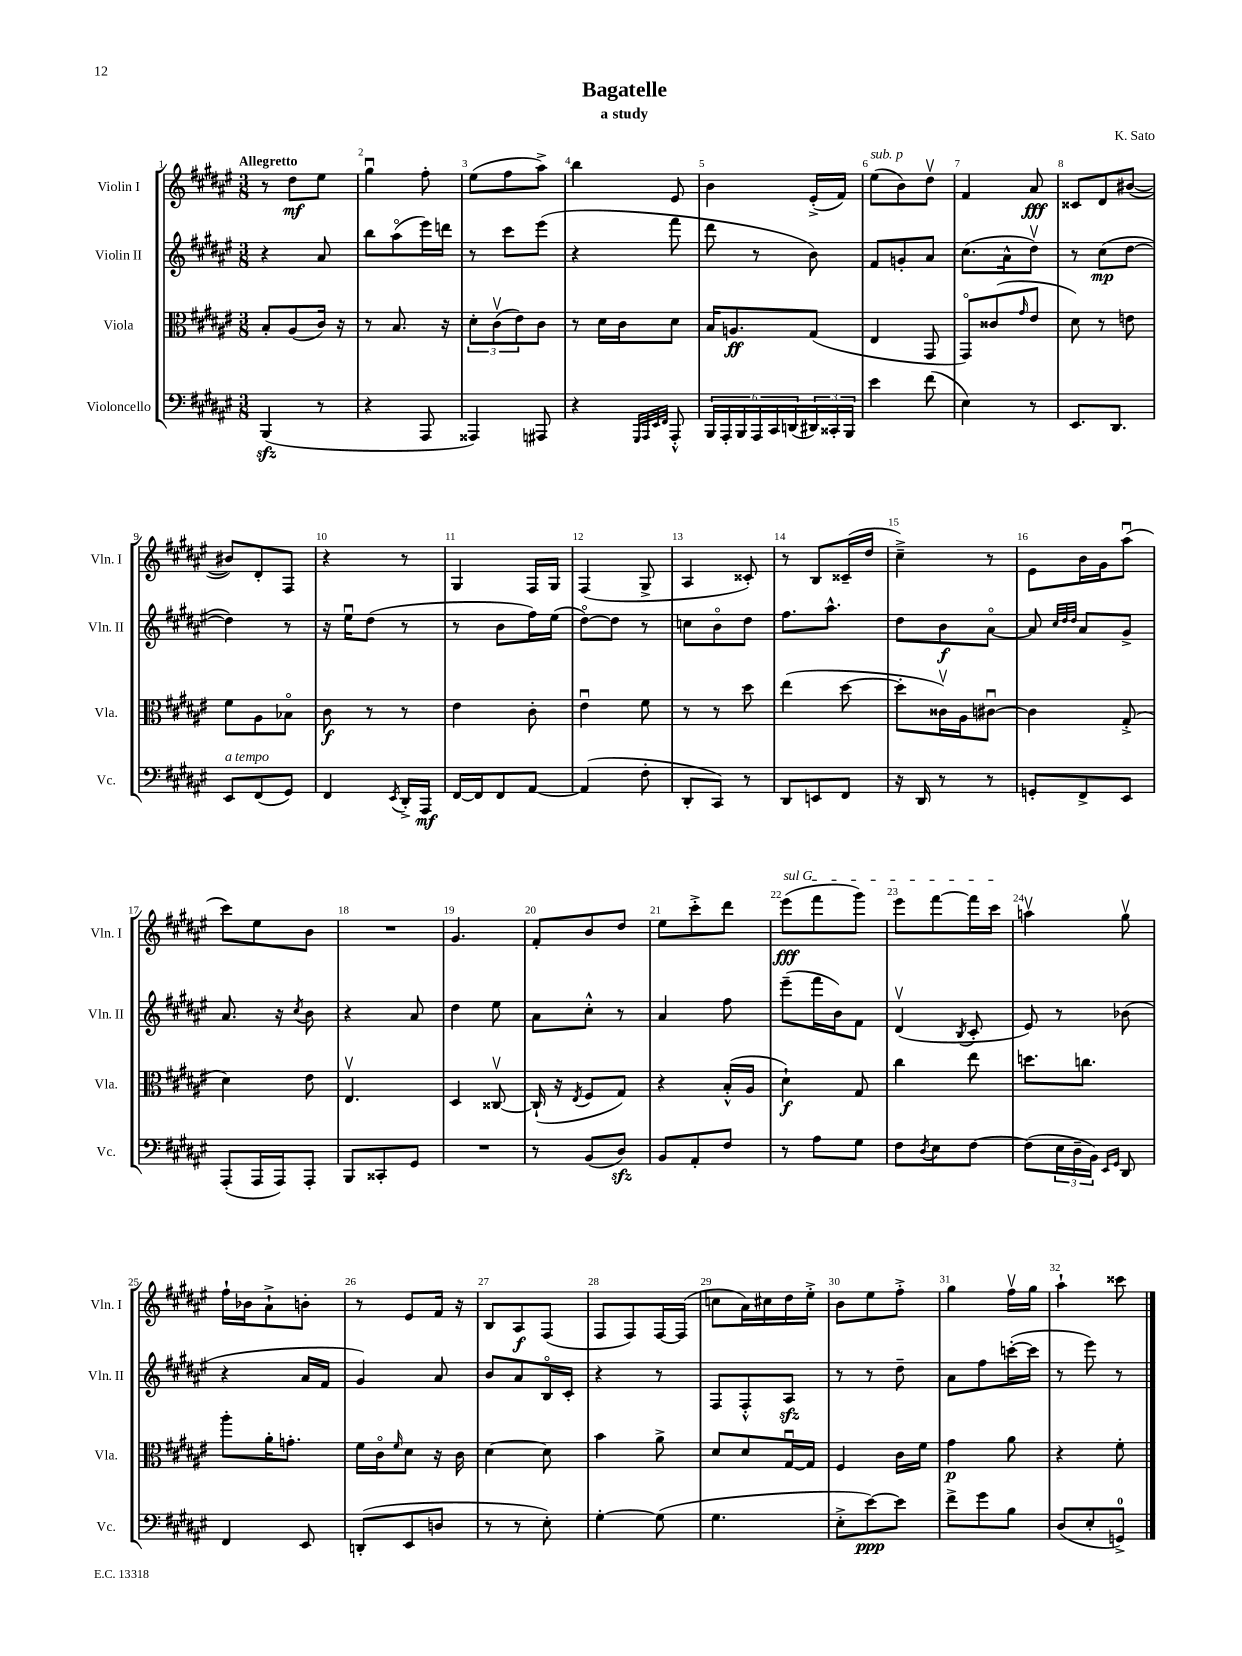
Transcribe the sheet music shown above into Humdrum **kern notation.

**kern	**dynam	**kern	**dynam	**kern	**dynam	**kern	**dynam
*part4	*part4	*part3	*part3	*part2	*part2	*part1	*part1
*staff4	*staff4	*staff3	*staff3	*staff2	*staff2	*staff1	*staff1
*I"Violoncello	*	*I"Viola	*	*I"Violin II	*	*I"Violin I	*
*I'Vc.	*	*I'Vla.	*	*I'Vln. II	*	*I'Vln. I	*
*clefF4	*	*clefC3	*	*clefG2	*	*clefG2	*
*k[f#c#g#d#a#e#]	*	*k[f#c#g#d#a#e#]	*	*k[f#c#g#d#a#e#]	*	*k[f#c#g#d#a#e#]	*
*M3/8	*	*M3/8	*	*M3/8	*	*M3/8	*
=1	=1	=1	=1	=1	=1	=1	=1
!	!	!	!	!	!	!LO:TX:a:B:t=Allegretto	!
(4BBBzz/	.	8B'/L	.	4r	.	8r	.
.	.	(8A#/	.	.	.	8dd#\L	mf
8r	.	16c#/Jk)	.	8a#/	.	8ee#\J	.
.	.	16r	.	.	.	.	.
=2	=2	=2	=2	=2	=2	=2	=2
4r	.	8r	.	8bb\L	.	4gg#u\	.
.	.	8.B/	.	(8aa#\	.	.	.
8AAA#/	.	.	.	16eee#\L)	.	8ff#'\	.
.	.	16r	.	16dddn\JJ	.	.	.
=3	=3	=3	=3	=3	=3	=3	=3
4AAA##X/)	.	12d#'\L	.	8r	.	(8ee#\L	.
.	.	(12c#v\	.	.	.	.	.
.	.	.	.	8ccc#\L	.	8ff#\	.
.	.	12e#\)	.	.	.	.	.
8AAA#X/	.	8c#\J	.	(8eee#\J	.	8aa#^\J)	.
=4	=4	=4	=4	=4	=4	=4	=4
4r	.	8r	.	4r	.	4bb\	.
.	.	16d#\LL	.	.	.	.	.
.	.	16c#\J	.	.	.	.	.
32qqGGG#/LLL	.	.	.	.	.	.	.
32qqAAA#/	.	.	.	.	.	.	.
32qqEE#/	.	.	.	.	.	.	.
32qqFF#/JJJ	.	.	.	.	.	.	.
8AAA#'^^/	.	8d#\J	.	8fff#\	.	8e#/	.
=5	=5	=5	=5	=5	=5	=5	=5
24BBB/LL	.	16B/KL	.	8ddd#\	.	4b\	.
24AAA#'/	.	.	.	.	.	.	.
.	.	8.An/	ff	.	.	.	.
24BBB/	.	.	.	.	.	.	.
24AAA#/	.	.	.	8r	.	.	.
24CC#/	.	.	.	.	.	.	.
(24DDn/	.	.	.	.	.	.	.
24DD#X/)	.	(8G#/J	.	8b\)	.	(16e#'^/LL	.
24CC##X'/	.	.	.	.	.	.	.
.	.	.	.	.	.	16f#/JJ)	.
24BBB/JJ	.	.	.	.	.	.	.
=6	=6	=6	=6	=6	=6	=6	=6
!	!	!	!	!	!	!LO:TX:a:i:t=sub. p	!
4e#\	.	4E#/	.	8f#/L	.	(8ee#\L	.
.	.	.	.	8gn'/	.	8b\)	.
(8f#\	.	8GG#/	.	8a#/J	.	8dd#v\J	.
=7	=7	=7	=7	=7	=7	=7	=7
4E#\)	.	8GG#/L)	.	(8.cc#\L	.	4f#/	.
.	.	(8c##X/	.	.	.	.	.
.	.	.	.	16a#^^\k	.	.	.
.	.	16qqg#/	.	.	.	.	.
8r	.	8e#/J	.	8dd#v\J)	.	8a#/	fff
=8	=8	=8	=8	=8	=8	=8	=8
8.EE#/L	.	8d#\)	.	8r	.	8c##X/L	.
.	.	8r	.	(8cc#\L	mp	8d#/	.
8.DD#/J	.	.	.	.	.	.	.
.	.	8en\	.	[8dd#\J	.	([8b#X/J	.
!!LO:LB:g=z
=9	=9	=9	=9	=9	=9	=9	=9
!LO:TX:a:i:t=a tempo	!	!	!	!	!	!	!
8EE#/L	.	8f#\L	.	4dd#\])	.	8b#X/L])	.
(8FF#/	.	8A#\	.	.	.	8d#'/	.
8GG#/J)	.	8B-X\J	.	8r	.	8F#/J	.
=10	=10	=10	=10	=10	=10	=10	=10
4FF#/	.	8c#\	f	16r	.	4r	.
.	.	.	.	16ee#u\KL	.	.	.
.	.	8r	.	(8dd#\J	.	.	.
8qEE#/	.	.	.	.	.	.	.
16DD#'^/LL	.	8r	.	8r	.	8r	.
16AAA#/JJ	mf	.	.	.	.	.	.
=11	=11	=11	=11	=11	=11	=11	=11
[16FF#/LL	.	4e#\	.	8r	.	4G#/	.
16FF#/J]	.	.	.	.	.	.	.
8FF#/	.	.	.	8b\L	.	.	.
[8AA#/J	.	8c#'\	.	16ff#\L)	.	16F#/LL	.
.	.	.	.	(16ee#\JJ	.	16G#/JJ	.
=12	=12	=12	=12	=12	=12	=12	=12
(4AA#/]	.	4e#u\	.	[8dd#\L)	.	(4F#/	.
.	.	.	.	8dd#\J]	.	.	.
8F#'\	.	8f#\	.	8r	.	8G#^/	.
=13	=13	=13	=13	=13	=13	=13	=13
8DD#'/L	.	8r	.	8ccn\L	.	4A#/	.
8CC#/J)	.	8r	.	8b\	.	.	.
8r	.	8dd#\	.	8dd#\J	.	8c##X'/)	.
=14	=14	=14	=14	=14	=14	=14	=14
8DD#/L	.	(4ee#\	.	8.ff#\L	.	8r	.
8EEn/	.	.	.	.	.	8B/L	.
.	.	.	.	8.aa#^^\J	.	.	.
8FF#/J	.	[8dd#\	.	.	.	(16c##X~/L	.
.	.	.	.	.	.	16dd#/JJ	.
=15	=15	=15	=15	=15	=15	=15	=15
16r	.	8dd#'\L]	.	8dd#\L	.	4cc#~^\)	.
16DD#/	.	.	.	.	.	.	.
8r	.	16c##Xv\L)	.	8b\	f	.	.
.	.	16A#\J	.	.	.	.	.
8r	.	[8c#Xu\J	.	[8a#\J	.	8r	.
=16	=16	=16	=16	=16	=16	=16	=16
8GGn'/L	.	4c#\]	.	8a#/]	.	8e#\L	.
.	.	.	.	32qqcc#/LLL	.	.	.
.	.	.	.	32qqdd#/	.	.	.
.	.	.	.	32qqdd#/JJJ	.	.	.
8FF#^/	.	.	.	8a#/L	.	16b\L	.
.	.	.	.	.	.	16g#\J	.
8EE#/J	.	(8G#'^/	.	8g#^/J	.	(8aa#u\J	.
!!LO:LB:g=z
=17	=17	=17	=17	=17	=17	=17	=17
(8AAA#'/L	.	4d#\)	.	8.a#/	.	8ccc#\L)	.
16AAA#/L	.	.	.	.	.	8ee#\	.
16AAA#/J)	.	.	.	16r	.	.	.
.	.	.	.	8qcc#/	.	.	.
8AAA#'/J	.	8e#\	.	8b\	.	8b\J	.
=18	=18	=18	=18	=18	=18	=18	=18
8BBB/L	.	4.E#v/	.	4r	.	4.r	.
8CC##X'/	.	.	.	.	.	.	.
8GG#/J	.	.	.	8a#/	.	.	.
=19	=19	=19	=19	=19	=19	=19	=19
4.r	.	4D#/	.	4dd#\	.	4.g#/	.
.	.	[8C##Xv/	.	8ee#\	.	.	.
=20	=20	=20	=20	=20	=20	=20	=20
8r	.	(16C##`/]	.	8a#\L	.	8f#'/L	.
.	.	16r	.	.	.	.	.
.	.	8qE#/	.	.	.	.	.
(8BB/L	.	8F#/L	.	8cc#'^^\J	.	8b/	.
8D#zz/J)	.	8G#/J)	.	8r	.	8dd#/J	.
=21	=21	=21	=21	=21	=21	=21	=21
8BB/L	.	4r	.	4a#/	.	8ee#\L	.
8AA#'/	.	.	.	.	.	8ccc#'^\	.
8F#/J	.	(16B'^^/LL	.	8ff#\	.	8ddd#\J	.
.	.	16A#/JJ	.	.	.	.	.
=22	=22	=22	=22	=22	=22	=22	=22
!	!	!	!	!	!	!LO:TX:a:i:t=sul G	!
8r	.	4d#`\)	f	(8eee#~\L	.	(8eee#\L	fff
8A#\L	.	.	.	16fff#\L	.	8fff#\	.
.	.	.	.	16b\J)	.	.	.
8G#\J	.	8G#/	.	8f#\J	.	8ggg#\J)	.
=23	=23	=23	=23	=23	=23	=23	=23
8F#\L	.	4cc#\	.	(4d#v/	.	8eee#\L	.
8qD#/	.	.	.	.	.	.	.
8E#\	.	.	.	.	.	[8fff#\	.
.	.	.	.	8qB/	.	.	.
[8F#\J	.	8ee#\	.	8c#'/	.	16fff#\L]	.
.	.	.	.	.	.	16ccc#\JJ	.
=24	=24	=24	=24	=24	=24	=24	=24
(8F#\L]	.	8.ddn\L	.	8e#/)	.	4aanv\	.
24E#\L	.	.	.	8r	.	.	.
24D#~\	.	.	.	.	.	.	.
.	.	8.ccn\J	.	.	.	.	.
24BB\JJ)	.	.	.	.	.	.	.
16qqEE#/LL	.	.	.	.	.	.	.
16qqGG#/JJ	.	.	.	.	.	.	.
8DD#/	.	.	.	(8b-X\	.	8gg#v\	.
!!LO:LB:g=z
=25	=25	=25	=25	=25	=25	=25	=25
4FF#/	.	8aa#'\L	.	4r	.	16ff#`\LL	.
.	.	.	.	.	.	16b-X\J	.
.	.	16a#'\K	.	.	.	8a#`^\	.
.	.	8.gn'\J	.	.	.	.	.
8EE#/	.	.	.	16a#/LL	.	8bn'\J	.
.	.	.	.	16f#/JJ	.	.	.
=26	=26	=26	=26	=26	=26	=26	=26
(8DDn'/L	.	16f#\LL	.	4g#/)	.	8r	.
.	.	16c#\J	.	.	.	.	.
.	.	16qqf#/	.	.	.	.	.
8EE#/	.	8d#\J	.	.	.	8e#/L	.
8Dn/J	.	16r	.	8a#/	.	16f#/Jk	.
.	.	16c#\	.	.	.	16r	.
=27	=27	=27	=27	=27	=27	=27	=27
8r	.	[4d#\	.	8b/L	.	8B/L	.
8r	.	.	.	8a#/	.	8A#/	f
8E#'\)	.	8d#\]	.	16B/L	.	(8F#/J	.
.	.	.	.	16c#'/JJ	.	.	.
=28	=28	=28	=28	=28	=28	=28	=28
[4G#'\	.	4b\	.	4r	.	8F#/L	.
.	.	.	.	.	.	8F#/)	.
(8G#\]	.	8a#^\	.	8r	.	[16F#/L	.
.	.	.	.	.	.	(16F#/JJ]	.
=29	=29	=29	=29	=29	=29	=29	=29
4.G#\	.	8d#/L	.	8F#/L	.	8ccn\L	.
.	.	8d#/	.	8F#'^^/	.	16a#\L)	.
.	.	.	.	.	.	16cc#X\	.
.	.	[16G#u/L	.	8A#zz/J	.	16dd#\	.
.	.	16G#/JJ]	.	.	.	16ee#'^\JJ	.
=30	=30	=30	=30	=30	=30	=30	=30
8E#'^\L	.	4F#/	.	8r	.	8b\L	.
[8e#\)	ppp	.	.	8r	.	8ee#\	.
8e#\J]	.	16c#\LL	.	8dd#~\	.	8ff#'^\J	.
.	.	16f#\JJ	.	.	.	.	.
=31	=31	=31	=31	=31	=31	=31	=31
8f#^\L	.	4g#\	p	8a#\L	.	4gg#\	.
8g#\	.	.	.	8ff#\	.	.	.
8B\J	.	8a#\	.	([16cccn'\L	.	16ff#v\LL	.
.	.	.	.	16ccc\JJ]	.	16gg#\JJ	.
=32	=32	=32	=32	=32	=32	=32	=32
(8D#/L	.	4r	.	8r	.	4aa#`\	.
8E#'/	.	.	.	8eee#\)	.	.	.
8GGn^/J)	.	8f#'\	.	8r	.	8ccc##X\	.
==	==	==	==	==	==	==	==
*-	*-	*-	*-	*-	*-	*-	*-
